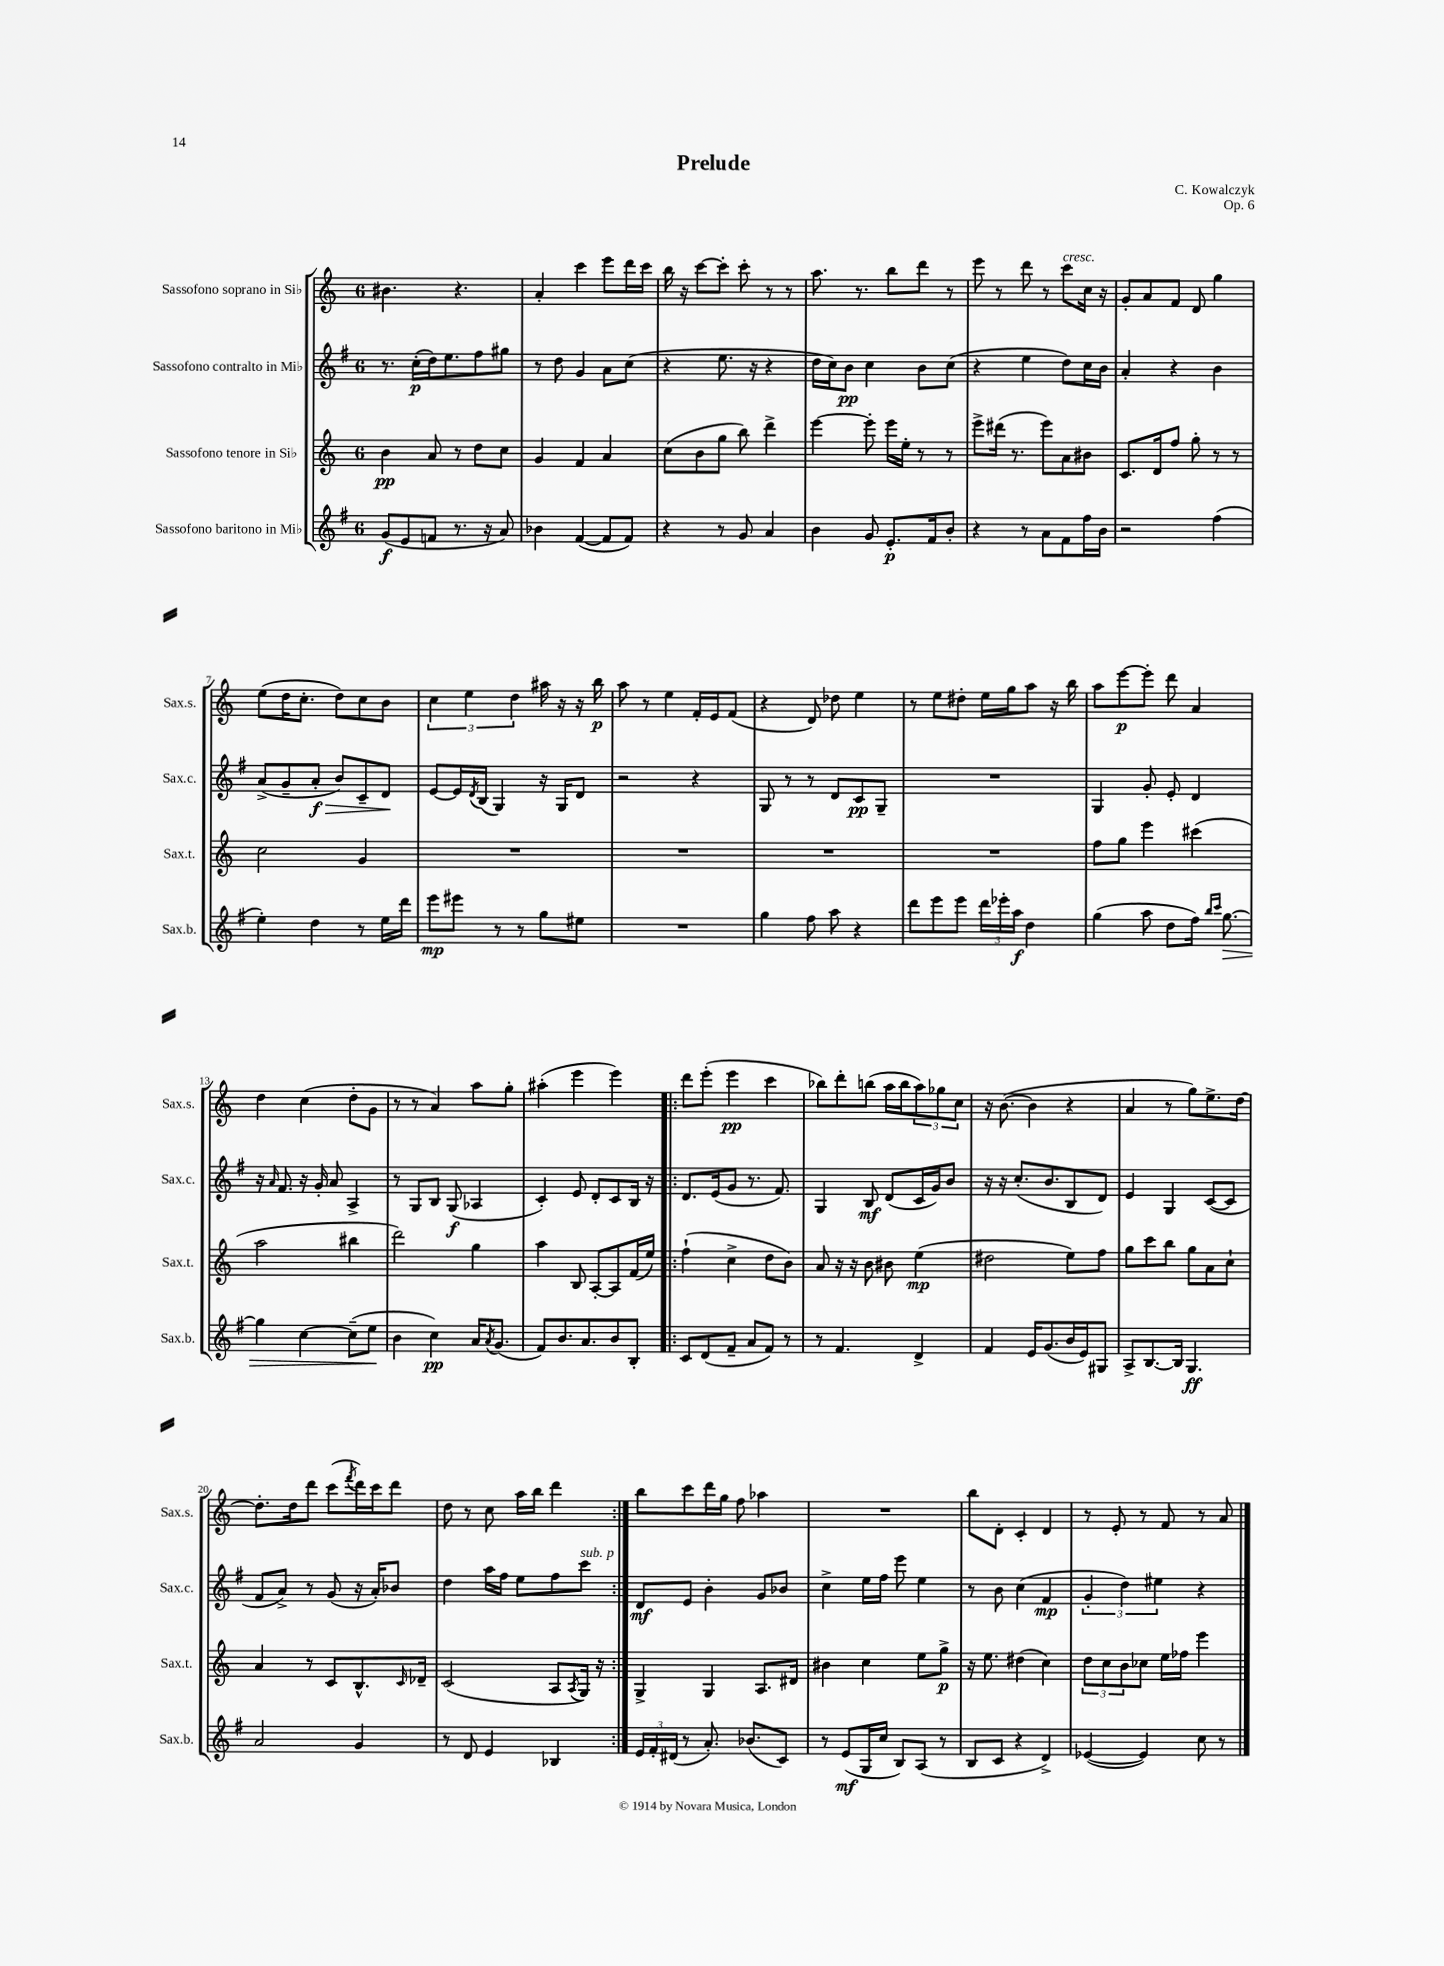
\header { title = "Prelude" composer = "C. Kowalczyk" opus = "Op. 6" }
<<
\new StaffGroup <<
\new Staff = "s0" \with { instrumentName = "Sassofono soprano in Sib" shortInstrumentName = "Sax.s." } {
    \clef treble \key c \major \once \override Staff.TimeSignature.style = #'single-digit \time 6/8
    bis'4. r4. |
    a'4-. c'''4 e'''8 d'''16 c'''16 |
    b''16 r16 c'''8~ c'''8-. c'''8-. r8 r8 |
    a''8. r8. b''8 d'''8 r8 |
    e'''8 r8 d'''8 r8 c'''8^\markup { \italic "cresc." } c''16 r16 |
    g'8-. a'8 f'8 d'8 g''4 |
    e''8( d''16 c''8.-. d''8) c''8 b'8 |
    \tuplet 3/2 { c''4 e''4 d''4 } ais''16 r16 r16 b''16\p |
    a''8 r8 e''4 f'16-. e'16 f'8( |
    r4 d'8) des''8 e''4 |
    r8 e''8 dis''8-. e''16 g''16 a''8 r16 b''16 |
    a''8 e'''8~\p e'''8-. d'''8 a'4 |
    d''4 c''4( d''8-. g'8 |
    r8 r8 a'4) a''8 g''8-. |
    ais''4-.( e'''4 e'''4) |
    \repeat volta 2 { d'''8 e'''8-.( e'''4\pp c'''4 |
    bes''8) d'''8-. b''8( a''16 b''16 \tuplet 3/2 { a''8) ges''8 c''8 } |
    r16 b'8.~( b'4 r4 |
    a'4 r8 g''8) e''8.-> d''16~ |
    d''8.-. d''16 d'''8 c'''8( \acciaccatura { f'''8 } d'''16) c'''16 d'''8 |
    d''8 r8 c''8 a''16 b''16 d'''4 | }
    b''8 c'''8 d'''16 g''16 f''8 aes''4 |
    R2. |
    b''8 d'8-. c'4-. d'4 |
    r8 e'8-. r8 f'8 r8 a'8 \bar "|." |
}
\new Staff = "s1" \with { instrumentName = "Sassofono contralto in Mib" shortInstrumentName = "Sax.c." } {
    \clef treble \key g \major \once \override Staff.TimeSignature.style = #'single-digit \time 6/8
    r8. c''16-.\p( d''16) e''8. fis''8 gis''8 |
    r8 d''8 g'4 a'8 c''8( |
    r4 e''8. r16 r4 |
    d''16 c''16) b'8\pp c''4 b'8 c''8( |
    r4 e''4 d''8) c''16 b'16 |
    a'4-. r4 b'4 |
    a'8->( g'8-- a'8-.\f\> b'8) c'8-- d'8\! |
    e'8~ e'16 \acciaccatura { d'8 } b16( g4) r16 g16 d'8 |
    r2 r4 |
    g8 r8 r8 d'8 c'8\pp g8-- |
    R2. |
    g4 g'8-. e'8-. d'4 |
    r16 \grace { a'16 } fis'8. r16 g'16-. a'8 a4-> |
    r8 g8 b8 g8\f( aes4 |
    c'4-.) e'8 d'8-. c'8 b16 r16 |
    \repeat volta 2 { d'8. e'16( g'8 r8. fis'8.) |
    g4 b8\mf d'8( c'16 g'16) b'8 |
    r16 r16 c''8.-.( b'8. b8 d'8) |
    e'4 g4 c'8~( c'8 |
    fis'8 a'8->) r8 g'8( r16 a'16-.) bes'8 |
    d''4 a''16 fis''16 e''8 fis''8 c'''8^\markup { \italic "sub. p" } | }
    d'8\mf e'8 b'4-. g'8 bes'8 |
    c''4-> e''16 fis''16 e'''8 e''4 |
    r8 b'8 c''4( fis'4\mp |
    \tuplet 3/2 { g'4-. d''4) eis''4 } r4 \bar "|." |
}
\new Staff = "s2" \with { instrumentName = "Sassofono tenore in Sib" shortInstrumentName = "Sax.t." } {
    \clef treble \key c \major \once \override Staff.TimeSignature.style = #'single-digit \time 6/8
    b'4\pp a'8 r8 d''8 c''8 |
    g'4 f'4 a'4 |
    c''8( b'8 g''8 b''8) d'''4-> |
    e'''4~ e'''8-. e'''16 e''16-. r8 r8 |
    e'''8-> dis'''16( r8. e'''8) a'8 bis'8 |
    c'8. d'16 f''8 g''8-. r8 r8 |
    c''2 g'4 |
    R2. |
    R2. |
    R2. |
    R2. |
    f''8 g''8 e'''4 cis'''4( |
    a''2 bis''4 |
    d'''2) g''4 |
    a''4 b8 a8~-. a8 f'16( e''16) |
    \repeat volta 2 { f''4-!( c''4-> d''8 b'8) |
    a'8 r16 r16 b'8 bis'8 e''4\mp( |
    dis''2 e''8) f''8 |
    g''8 c'''8 b''8 g''8 a'8 c''8-! |
    a'4 r8 c'8 b8.-^ \grace { c'16 } des'16-- |
    c'2( a8 \acciaccatura { a8 } g16) r16 | }
    g4-> g4 a8. dis'16 |
    bis'4 c''4 e''8 g''8->\p |
    r16 e''8. dis''4( c''4) |
    \tuplet 3/2 { d''8 c''8 b'8 } ces''8 e''16 fes''16 e'''4 \bar "|." |
}
\new Staff = "s3" \with { instrumentName = "Sassofono baritono in Mib" shortInstrumentName = "Sax.b." } {
    \clef treble \key g \major \once \override Staff.TimeSignature.style = #'single-digit \time 6/8
    g'8\f( e'8 f'8 r8. r16 a'8) |
    bes'4 fis'4~( fis'8 fis'8) |
    r4 r8 g'8 a'4 |
    b'4 g'8 e'8.-.\p fis'16 b'8-. |
    r4 r8 a'8 fis'8 fis''16 b'16 |
    r2 fis''4( |
    e''4-.) d''4 r8 e''16 d'''16 |
    e'''8\mp eis'''8 r8 r8 g''8 eis''8 |
    R2. |
    g''4 fis''8 a''8 r4 |
    d'''8 e'''8 e'''8 \tuplet 3/2 { d'''16 ees'''16-. a''16\f } d''4 |
    g''4( a''8 d''8 fis''16) \grace { b''16 c'''16 } g''8.~\> |
    g''4 c''4~ c''8--( e''8\! |
    b'4 c''4\pp) a'16 \acciaccatura { a'8 } g'8.( |
    fis'8) b'8. a'8. b'8 b8-. |
    \repeat volta 2 { c'8 d'8( fis'8-- a'8 fis'8) r8 |
    r8 fis'4. d'4-> |
    fis'4 e'16 g'8.( b'16 e'16) gis8 |
    a8-> b8.~ b16 g4.\ff |
    a'2 g'4 |
    r8 d'8 e'4 bes4 | }
    \tuplet 3/2 { e'16 fis'16-. dis'16( } r8 a'8.-.) bes'8.( c'8) |
    r8 e'8\mf( g16 c''16 b8) a8( r8 |
    b8 c'8 r4 d'4->) |
    ees'4~( ees'4) c''8 r8 \bar "|." |
}
>>
>>
